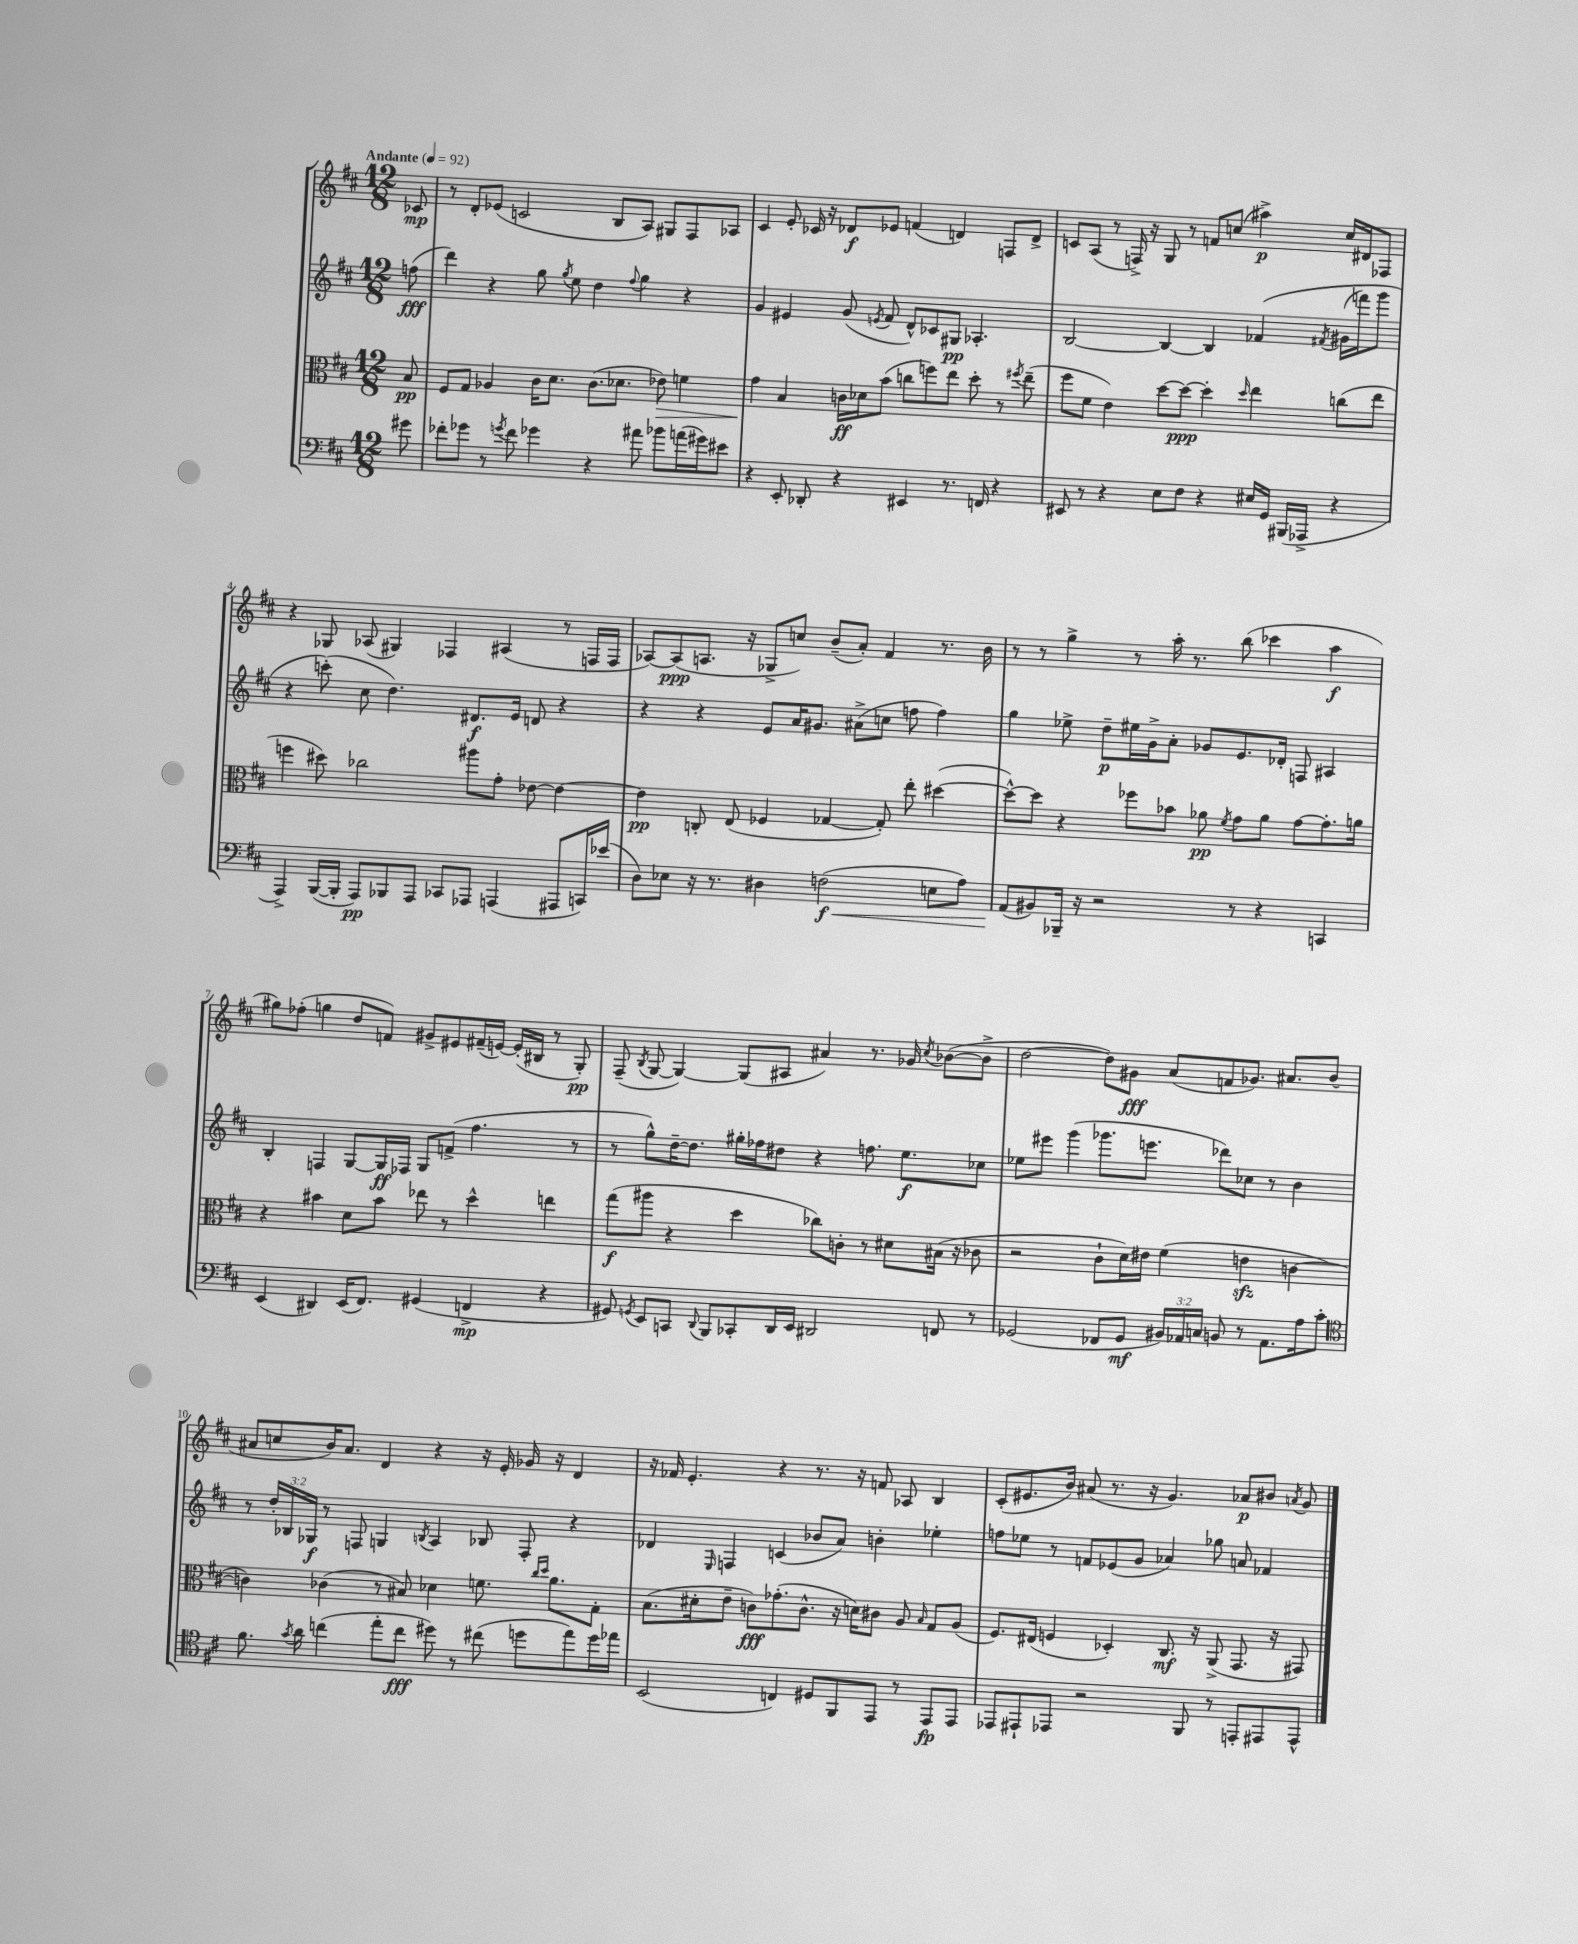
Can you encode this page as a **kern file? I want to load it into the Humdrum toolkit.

**kern	**dynam	**kern	**dynam	**kern	**dynam	**kern	**dynam
*part4	*part4	*part3	*part3	*part2	*part2	*part1	*part1
*staff4	*staff4	*staff3	*staff3	*staff2	*staff2	*staff1	*staff1
*clefF4	*	*clefC3	*	*clefG2	*	*clefG2	*
*k[f#c#]	*	*k[f#c#]	*	*k[f#c#]	*	*k[f#c#]	*
*M12/8	*	*M12/8	*	*M12/8	*	*M12/8	*
*MM92	*	*MM92	*	*MM92	*	*MM92	*
=	=	=	=	=	=	=	=
!	!	!	!	!	!	!LO:TX:a:B:t=Andante	!
8g#X\	.	8B/	pp	(8ffn\	fff	8c-X/	mp
=1	=1	=1	=1	=1	=1	=1	=1
8f-X'\L	.	8F#/L	.	4ddd\)	.	8r	.
8g-X\J	.	8G/J	.	.	.	8d'/L	.
8r	.	4A-X/	.	4r	.	(8e-X/J	.
8qgn/	.	.	.	.	.	.	.
8f-\	.	.	.	.	.	2cn/	.
4g-X\	.	16c#\KL	.	8gg\	.	.	.
.	.	8.d\J	.	.	.	.	.
.	.	.	.	8qgg/	.	.	.
.	.	.	.	8ee\	.	.	.
4r	.	(8.c#\L	.	4dd\	.	.	.
.	.	.	.	.	.	8B/L	.
.	.	8.d-X\J	.	.	.	.	.
.	.	.	.	8qqff#/	.	.	.
8a#X\	.	.	.	4gg\	.	8A/J)	.
!	!	!	!LO:HP:b	!	!	!	!
8b-X\L	.	8e-X\)	>	.	.	8G#X/L	.
(16an\L	.	4fn\	.	4r	.	8F#/	.
16g#X\J)	.	.	.	.	.	.	.
8e#X\J	.	.	.	.	.	8A-X/J	.
=2	=2	=2	=2	=2	=2	=2	=2
4r	.	4g\	.	4g/	.	4c#/	.
8EE'/	.	4B/	]	4e#X/	.	8e'/	.
8DD-X'/	.	.	.	.	.	16c-X/	.
.	.	.	.	.	.	16r	.
4r	.	16cn\LL	ff	(8g/	.	8d-X/L	f
.	.	16d-X\J	.	.	.	.	.
.	.	.	.	8qen/	.	.	.
.	.	(8b\J	.	8f#/	.	8e-X/J	.
4EE#X/	.	8ccn\L	.	8d^^/L)	.	(4fn/	.
.	.	8ffn\)	.	8c-X/	.	.	.
8.r	.	8ee\J	.	8G#X/J	pp	4dn/)	.
.	.	8dd'\	.	4.A-X'/	.	.	.
16FFn/	.	.	.	.	.	.	.
4r	.	8r	.	.	.	8Fn/L	.
.	.	8qff#X/	.	.	.	.	.
.	.	(8ee~\	.	.	.	8d^/J	.
=3	=3	=3	=3	=3	=3	=3	=3
8EE#X/	.	8ff#\L	.	[2B/	.	8cn/L	.
8r	.	8f#\J	.	.	.	(8A/J	.
4r	.	4e\)	.	.	.	8r	.
.	.	.	.	.	.	16Fn^/)	.
.	.	.	.	.	.	16r	.
8E\L	.	[8dd\L	.	4B/_	.	8G/	.
8F#\J	.	8dd\J_	ppp	.	.	8r	.
4r	.	4dd'\]	.	4B/]	.	8fn/L	.
.	.	.	.	.	.	(8ccn/J	.
.	.	16qqdd/	.	.	.	.	.
16E#X/LL	.	4ee\	.	(4f-X/	.	4aa#X^\)	p
16GG/JJ	.	.	.	.	.	.	.
(16BBB#X/LL	.	.	.	.	.	.	.
16AAA-X^/JJ	.	.	.	.	.	.	.
.	.	.	.	8qf#X/	.	.	.
4r	.	(8ccn\L	.	(16g#X\LL	.	16cc/LL	.
.	.	.	.	16fffn\J)	.	16d#X/J	.
.	.	8ee\J	.	8ggg\J	.	8F-X/J	.
!!LO:LB:g=z
=4	=4	=4	=4	=4	=4	=4	=4
4AAA^/)	.	4ffn\	.	4r	.	4r	.
([16BBB/LL	.	8dd#X\)	.	(8cccn'\)	.	8G-X/	.
16BBB'/JJ]	.	.	.	.	.	.	.
8AAA/L)	pp	2cc-X\	.	8cc#\	.	(8A-X/	.
8BBB-X/	.	.	.	4.dd\)	.	4G#X/)	.
8AAA/J	.	.	.	.	.	.	.
8CC-X/L	.	.	.	.	.	4F-X/	.
8AAA-X/J	.	8aa#X\L	.	8.d#X/L	f	.	.
(4AAAn/	.	8g'\J	.	.	.	(4A#X/	.
.	.	.	.	16e/Jk	.	.	.
.	.	[8e-X\	.	8dn/	.	.	.
8AAA#X/L	.	4e-\_	.	4r	.	8r	.
16CCn/L)	.	.	.	.	.	16Fn/LL	.
(16e-X/JJ	.	.	.	.	.	16F/JJ	.
=5	=5	=5	=5	=5	=5	=5	=5
8D\L)	.	4e-\]	pp	4r	.	[8A-X/L)	.
8E-X\J	.	.	.	.	.	(8A-/]	ppp
16r	.	8Cn'/	.	4r	.	8.An/J	.
8.r	.	.	.	.	.	.	.
.	.	(8E/	.	.	.	.	.
.	.	.	.	.	.	16r	.
4D#X\	.	4F-X/	.	8e/L	.	8G-X^/L	.
.	.	.	.	16a/K	.	8ccn/J)	.
.	.	.	.	8.g#X/J	.	.	.
!	!LO:HP:b	!	!	!	!	!	!
(2Fn\	< f	[4G-X/	.	.	.	(8b~/L	.
.	.	.	.	(8a#X^\L	.	8a'/J)	.
.	.	8G-'/])	.	8ccn\J	.	4f#/	.
.	.	8ee'\	.	8ffn\	.	.	.
8En\L	.	([4dd#X\	.	4ff\)	.	8.r	.
8A\J)	.	.	.	.	.	.	.
.	.	.	.	.	.	16b\	.
=6	=6	=6	=6	=6	=6	=6	=6
(8AA/L	.	8dd#^^\L_)	.	4gg\	.	8r	.
8BB#X/)	[	8dd#\J]	.	.	.	8r	.
16BBB-X~/Jk	.	4r	.	8ee-X^\	.	4gg^\	.
16r	.	.	.	.	.	.	.
2r	.	.	.	8dd~\L	p	.	.
.	.	8ff-X\L	.	16ee#X\L	.	8r	.
.	.	.	.	16g^\J	.	.	.
.	.	8b-X\J	.	8a'\J	.	16aa'\	.
.	.	.	.	.	.	8.r	.
.	.	8a-X\	pp	8g-X/L	.	.	.
.	.	8qf#/	.	.	.	.	.
8r	.	8g\L	.	8.e/	.	(8bb\	.
4r	.	8a-\J	.	.	.	4ccc-X\	.
.	.	.	.	16d-X'/Jk	.	.	.
.	.	[8g\L	.	8Fn/	.	.	.
4CCn/	.	8.g'\]	.	4A#X/	.	4aa\	f
.	.	16an\Jk	.	.	.	.	.
!!LO:LB:g=z
=7	=7	=7	=7	=7	=7	=7	=7
(4EE/	.	4r	.	4B'/	.	8gg#X\L)	.
.	.	.	.	.	.	(8ff-X'\J	.
4DD#X/)	.	4b#X\	.	4Fn/	.	4ggn\	.
(16EE/KL	.	8d\L	.	[8G/L	.	8dd/L	.
8.FF#/J)	.	.	.	.	.	.	.
.	.	8b#\J	.	16G/L]	ff	8fn/J)	.
.	.	.	.	16F-X/JJ	.	.	.
(4GG#X/	.	8ee-X\	.	8G/L	.	8g#X^/L	.
.	.	8r	.	(8fn^/J	.	8e#X/	.
4FFn^/	mp	4dd^^\	.	4.ff#\	.	(16f#X~/L	.
.	.	.	.	.	.	[16en/JJ)	.
.	.	.	.	.	.	(16e'/LL]	.
.	.	.	.	.	.	16B#X/JJ	.
4r	.	4een\	.	.	.	8r	.
.	.	.	.	8r	.	8G'/)	pp
=8	=8	=8	=8	=8	=8	=8	=8
8GG#X/)	.	(8gg\L	f	8r	.	(8F#~/	.
8qGGn/	.	.	.	.	.	8qB/	.
8EE/L	.	8aa#X\J	.	8gg^^\L)	.	[8G/	.
8CCn/J	.	4r	.	[16dd~\K	.	4G/_)	.
.	.	.	.	8.dd\J]	.	.	.
8qqDD/	.	.	.	.	.	.	.
8BBB/L	.	.	.	.	.	.	.
8CC-X'/	.	4dd\	.	16gg#X'\LL	.	(8G/L]	.
.	.	.	.	16ff-X\J	.	.	.
16DD/L	.	.	.	8dd#X\J	.	8A#X/J	.
16EE/JJ	.	.	.	.	.	.	.
2DD#X/	.	8cc-X\L)	.	4r	.	4a#X/)	.
.	.	8cn'\J	.	.	.	.	.
.	.	8r	.	8.ffn\	.	8.r	.
.	.	8d#X\L	.	.	.	.	.
.	.	.	.	8.ee\L	f	16g-X/	.
.	.	.	.	.	.	8qcc#/	.
8FFn/	.	(16B#X\Jk	.	.	.	([8b-X\L	.
.	.	16r	.	.	.	.	.
8r	.	8c-X\	.	8cc-X\J	.	8b-^\J]	.
=9	=9	=9	=9	=9	=9	=9	=9
(2GG-X/	.	2r	.	8ee-X\L	.	[2dd\	.
.	.	.	.	8eee#X\J	.	.	.
.	.	.	.	(4ggg\	.	.	.
8FF-X/L	.	8c#`\L	.	8.ggg-X\L	.	8dd\L])	.
8GG-/J	mf	16d\L)	.	.	.	8g#X\J	fff
.	.	16e#X\JJ	.	8.eeen\J	.	.	.
24BB#X/LL)	.	(4f#\	.	.	.	(8a/L	.
24AA-X/	.	.	.	.	.	.	.
24Cn/JJ	.	.	.	.	.	.	.
8BBn/	.	.	.	8ddd-X\L)	.	8fn/	.
8r	.	4enzz\	.	8cc-X\J	.	8.g-X/J)	.
8.AA-\L	.	.	.	8r	.	.	.
.	.	.	.	.	.	8.a#X/L	.
.	.	[4cn\	.	4b\	.	.	.
16A\k	.	.	.	.	.	.	.
8c#'\J	.	.	.	.	.	(8b/J	.
!!LO:LB:g=z
=10	=10	=10	=10	=10	=10	=10	=10
*clefC4	*	*	*	*	*	*	*
8.f#\	.	4cn\])	.	8r	.	8a#X/L	.
.	.	.	.	24dd'/LL	.	8ccn/	.
.	.	.	.	24B-X/	.	.	.
8qg/	.	.	.	.	.	.	.
16a\	.	.	.	.	.	.	.
.	.	.	.	24G-X/JJ	f	.	.
(4ccn\	.	(4c-X\	.	8r	.	16b/K)	.
.	.	.	.	.	.	8.a#/J	.
.	.	.	.	8Fn/	.	.	.
8ee'\L	.	8r	.	4Gn/	.	4d/	.
8cc\J	fff	8B#X/)	.	.	.	.	.
.	.	.	.	8qBn/	.	.	.
8dd#X\)	.	4d-X\	.	4A/	.	4r	.
8r	.	.	.	.	.	.	.
(8cc#X\	.	8.fn\	.	8B-X/	.	16r	.
.	.	.	.	.	.	16e'/	.
8ddn\L	.	.	.	8F'/	.	16g-X/	.
.	.	16qqcc#/LL	.	.	.	.	.
.	.	16qqdd/JJ	.	.	.	.	.
.	.	8.a\L	.	.	.	16r	.
8ee\)	.	.	.	4r	.	4d/	.
16dd\L	.	8G'\J	.	.	.	.	.
16ee-X\JJ	.	.	.	.	.	.	.
=11	=11	=11	=11	=11	=11	=11	=11
(2BB/	.	(8.B\L	.	4d-X/	.	16r	.
.	.	.	.	.	.	16f-X/	.
.	.	.	.	.	.	4.e'/	.
.	.	16d#X'\k	.	.	.	.	.
.	.	.	.	16qqE/	.	.	.
.	.	8e~\J	.	4Fn/	.	.	.
.	.	8cn\L)	fff	.	.	.	.
4Cn/)	.	(8.g-X'\	.	(4cn/	.	4r	.
.	.	8.c^^\J	.	.	.	.	.
8D#X/L	.	.	.	8b-X/L	.	8.r	.
8FF#/	.	16r	.	8a/J)	.	.	.
.	.	16dn\KL)	.	.	.	16r	.
8EE/J	.	8c#X\J	.	4bn'\	.	8fn/	.
8r	.	8A/	.	.	.	8A-X/	.
.	.	16qqB/	.	.	.	.	.
8EE/L	fp	8G/L	.	4ee-X'\	.	4B/	.
8EE/J	.	(8A/J	.	.	.	.	.
=12	=12	=12	=12	=12	=12	=12	=12
8EE-X/L	.	8.F#/L)	.	8ffn\L	.	(8c#'/L	.
8EE#X`/	.	.	.	8ee-X\J	.	8.e#X/	.
.	.	(16E#X/Jk	.	.	.	.	.
8EE-X/J	.	4Fn/	.	8r	.	.	.
.	.	.	.	.	.	16b/Jk)	.
2r	.	.	.	8fn/L	.	(8a#X/	.
.	.	4D-X'/)	.	(8e-X/	.	8.r	.
.	.	.	.	8g/J	.	.	.
.	.	.	.	.	.	16r	.
.	.	8.C#/	mf	4a-X/)	.	4.g/)	.
8FF#/	.	.	.	.	.	.	.
.	.	16r	.	.	.	.	.
8r	.	(8AA^/	.	8gg-X\	.	.	.
8EEn'/L	.	8.GG/	.	8an/	.	8a-X/L	p
8EE#X/	.	.	.	4f-X/	.	8b#X/J	.
.	.	16r	.	.	.	.	.
.	.	.	.	.	.	8qan/	.
8EE#^^/J	.	8GG#X/)	.	.	.	8g/	.
==	==	==	==	==	==	==	==
*-	*-	*-	*-	*-	*-	*-	*-
